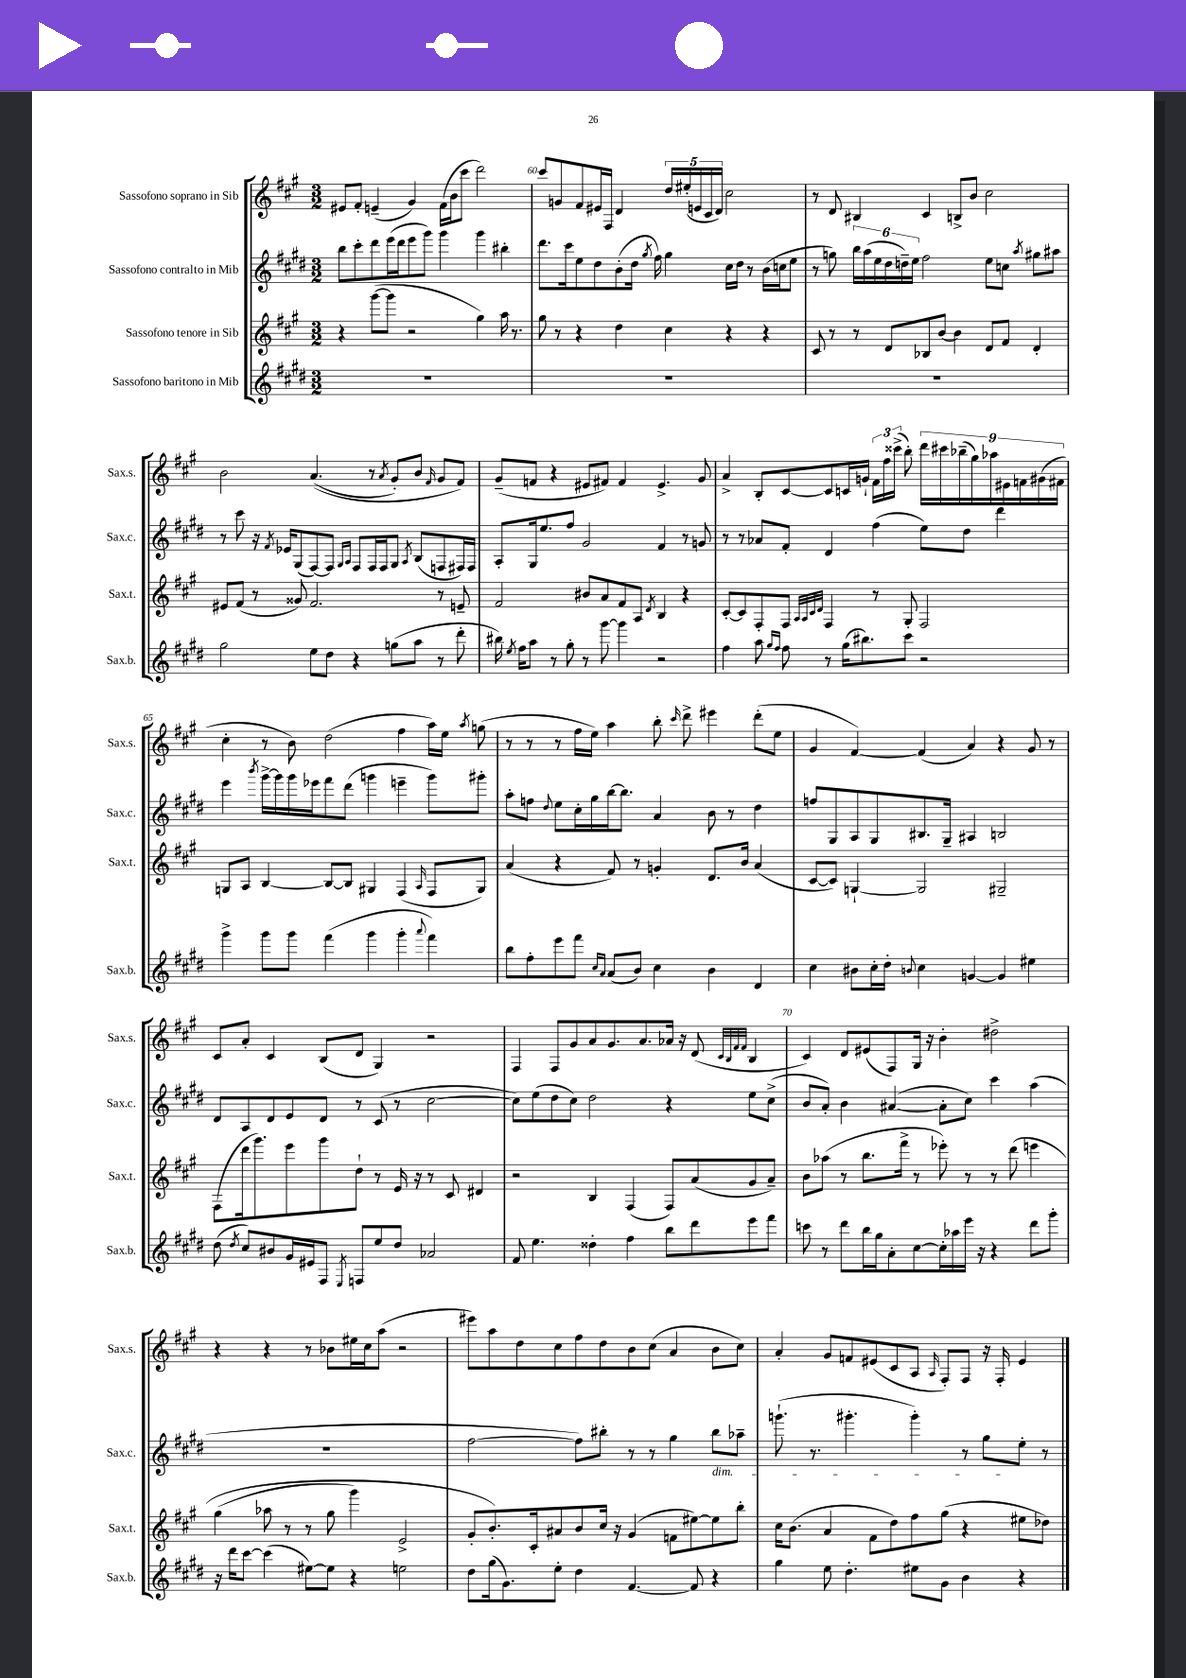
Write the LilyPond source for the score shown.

<<
\new StaffGroup <<
\new Staff = "s0" \with { instrumentName = "Sassofono soprano in Sib" shortInstrumentName = "Sax.s." } {
    \clef treble \key a \major \numericTimeSignature \time 3/2
    \autoBeamOff eis'8[ fis'8]-. e'4--( gis'4) fis'16[( b'16 cis'''8] d'''2) |
    cis'''8[ g'8 fis'8 eis'16 fis16] d'4 \tuplet 5/4 { d''16[ eis''16-.( e'16 cis'16 d'16]) } cis''2 |
    r8 d'8 bis4 cis'4 b8[-> b'8] cis''2 |
    b'2 a'4.(\( r8 \acciaccatura { a'8 } gis'8[-.) b'8] \grace { fis'16 } gis'8[ fis'8]\) |
    gis'8[--( f'8] r4 eis'8[ fis'8]) fis'4 eis'4.-> gis'8 |
    a'4-> b8[-. cis'8~ cis'8 c'16 g'16]-! \tuplet 3/2 { fis'16[ fis''16 cisis'''16]->( } b''8-.) \tuplet 9/8 { d'''16[ cis'''16 bes''16--( gis''16) aes''16 eis'16 f'16 gis'16( fis'16] } |
    cis''4-. r8 b'8) d''2( fis''4 a''16[) e''16] \acciaccatura { a''8 } g''8( |
    r8 r8 r8 fis''16[ e''16]) a''4 b''8-. \grace { cis'''16 } d'''8-> eis'''4 d'''8[-.( e''8] |
    gis'4 fis'4~) fis'4( a'4) r4 gis'8 r8 |
    cis'8[ a'8]-. cis'4 b8[( d'8] gis4) r2 |
    fis4 fis8[ gis'8 a'8 gis'8. a'8. aes'16] r16 d'8( \grace { cis'32[ b32 fis'32 fis'32] } b4 |
    cis'4) d'8[ eis'8( fis8) gis16] r16 b'4-. dis''2-> |
    r4 r4 r8 bes'8[ eis''16 cis''16 a''8]( r2 |
    eis'''8[) a''8 d''8 cis''8 fis''8 d''8 b'8 cis''8]( a'4 b'8[ cis''8]) |
    a'4-. gis'8[ f'8 eis'8( cis'8 a8] \grace { a16 } fis8[-.) fis8] r16 fis16-. eis'4 \bar "|." |
}
\new Staff = "s1" \with { instrumentName = "Sassofono contralto in Mib" shortInstrumentName = "Sax.c." } {
    \clef treble \key e \major \numericTimeSignature \time 3/2
    \autoBeamOff b''8[ cis'''8-. dis'''8 e'''16( dis'''16 e'''8 gis'''8]) gis'''4 gis'''4 bis''4-. |
    dis'''8.[ cis'''16 e''8 dis''8 b'8-.( dis''16] \acciaccatura { gis''8 } fis''16) gis''4 cis''16[ dis''16] r8 b'16[( c''16 e''8] |
    r8 g''8) \tuplet 6/4 { b''16[ a''16( e''16 dis''16 d''16--) e''16] } fis''2 e''8[ c''8] \acciaccatura { a''8 } gis''8[ ais''8] |
    r8 cis'''8 r16 \acciaccatura { fis'8 } ees'16[ gis8( fis8~) fis8] \grace { gis16[ a16] } fis8[ fis16 fis16 gis8] \acciaccatura { a8 } b8[( f8 fis16) fis16] |
    a8[-. gis16 e''8. fis''8] gis'2 fis'4 r8 g'8 |
    r8 r8 aes'8[ fis'8]-. dis'4 fis''4( e''8[) dis''8] dis'''4 |
    e'''4 \acciaccatura { b'''8 } gis'''16[~-> gis'''16 gis'''16 ees'''16 fis'''8 dis'''8]( g'''4 e'''4-- g'''8[) gis'''8]-. |
    a''8[-. f''8] \appoggiatura { dis''8 } e''8[ cis''16-. gis''16 b''16~ b''8.] a'4 b'8 r8 dis''4 |
    f''8[ gis8 a8 gis8 bis8. gis16]-- ais4 b2 |
    dis'8[ a8 dis'8 e'8 dis'8] r8 cis'8( r8 cis''2~ |
    cis''8[) e''8( dis''8 cis''8]) dis''2 r4 e''8[ cis''8]->( |
    b'8[ a'8]-.) b'4 ais'4~( ais'8[-. cis''8]) cis'''4 a''4( |
    R1. |
    fis''2~ fis''8[) bis''8]-. r8 r8 gis''4 bis''8[\dim aes''8]-- |
    g'''8.-!( r8. gis'''4.-. gis'''4-.) r8 gis''8[\! e''8]-. r8 \bar "|." |
}
\new Staff = "s2" \with { instrumentName = "Sassofono tenore in Sib" shortInstrumentName = "Sax.t." } {
    \clef treble \key a \major \numericTimeSignature \time 3/2
    \autoBeamOff r4 gis'''8[~( gis'''8] r2 gis''4) a''16 r8. |
    gis''8 r8 r4 d''4 cis''4 r4 r4 |
    cis'8 r8 r8 d'8[ bes8 b'8]~ b'4 d'8[ fis'8] d'4-. |
    eis'8[ fis'8]( r8 gisis'8) fis'2. r8 e'8-- |
    fis'2 bis'8[ a'8 fis'8 a8] \acciaccatura { d'8 } b4 r4 |
    cis'8[~-. cis'8 fis8-. fis8] \grace { a32[ a32 cis'32 d'32] } fis4 r8 gis8-. fis2 |
    g8[ a8] b4~ b8[~ b8] gis4 fis4( \grace { a16 } fis8[ gis8]) |
    a'4( r4 fis'8) r8 g'4-. d'8.[ b'16] a'4( |
    cis'8[~ cis'8]) g4~-! g2 gis2-- |
    fis8[( d'''16 gis'''8.) e'''8 gis'''8 d''8]-! r8 e'16 r16 r8 cis'8 dis'4 |
    r2 b4 fis4( fis8[) a'8( gis'8 a'8]--) |
    b'8[ aes''8]( r8 b''8.[ fis'''16]-> r8 ees'''8-.) r8 r8 d'''8\( e'''4 |
    gis''4( aes''8 r8 r8 gis''8 gis'''4) e'2-> |
    gis'8[-. b'8.-.\) cis'16-. ais'8 b'8 cis''16] r16 gis'4( f'8[ eis''8~) eis''8 b''8]-. |
    cis''16[ b'8.]( a'4 fis'8[ d''8) fis''8 gis''8]( r4 eis''8[ des''8]) \bar "|." |
}
\new Staff = "s3" \with { instrumentName = "Sassofono baritono in Mib" shortInstrumentName = "Sax.b." } {
    \clef treble \key e \major \numericTimeSignature \time 3/2
    \autoBeamOff R1. |
    R1. |
    R1. |
    gis''2 e''8[ dis''8] r4 g''8[( a''8] r8 dis'''8-. |
    bis''16) \acciaccatura { e''8 } fis''16[ a''8] r8 gis''8-. r8 gis'''8~ gis'''4 r2 |
    fis''4 a''8 \grace { gis''16[ fis''16] } fis''8 r8 gis''16[( bis''8.) cis'''8] r2 |
    gis'''4-> gis'''8[ gis'''8] fis'''4( gis'''4 gis'''4-. \appoggiatura { a'''8 } fis'''4) |
    b''8[ fis''8-. e'''8 fis'''8] \grace { cis''16[ a'16] } a'8[( b'8]) cis''4 b'4 dis'4 |
    cis''4 bis'8[ cis''16-. dis''16]-. \appoggiatura { b'8 } cis''4 g'4~ g'4 eis''4 |
    dis''8( \acciaccatura { dis''8 } cis''8[) bis'8 gis'16 eis'16 fis8] \acciaccatura { e8 } f8[ e''8 dis''8] aes'2 |
    fis'8 e''4. disis''4-. fis''4 b''8[ dis'''8 e'''8 fis'''8] |
    c'''8 r8 dis'''8[ b''16 gis''16 a'8-. cis''8~ cis''16-. aes''16 e'''16] r16 r4 dis'''8[ gis'''8]-. |
    r16 dis'''16[ cis'''8]~ cis'''4( eis''8[~) eis''8] r4 e''2 |
    dis''8[ gis''16( gis'8.) e''8]-. dis''4 fis'4.~ fis'8 r4 |
    gis''4 e''8 dis''4.-. eis''8[ gis'8] b'4 r4 \bar "|." |
}
>>
>>
\layout { \context { \Score currentBarNumber = #59 \override BarNumber.break-visibility = ##(#f #t #t) barNumberVisibility = #(every-nth-bar-number-visible 5) } }
